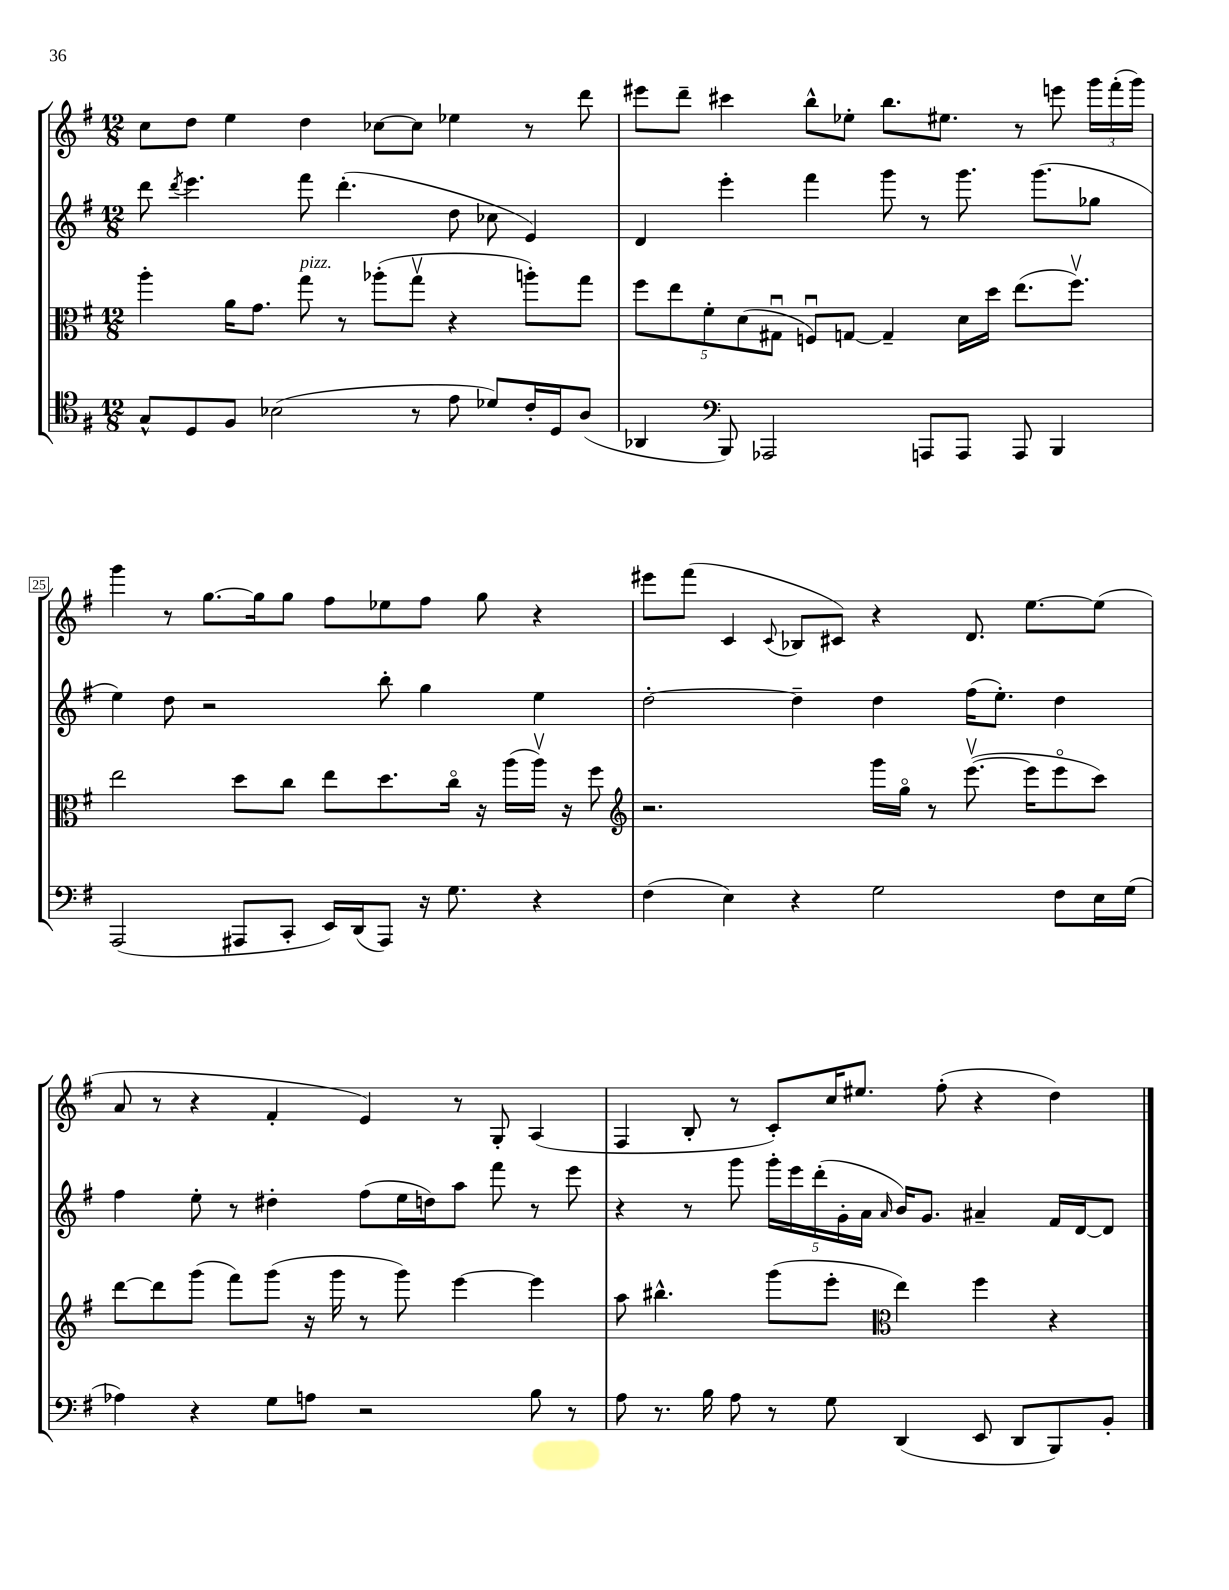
<<
\new StaffGroup <<
\new Staff = "s0" {
    \clef treble \key g \major \numericTimeSignature \time 12/8
    \autoBeamOff c''8[ d''8] e''4 d''4 ces''8[~ ces''8] ees''4 r8 d'''8 |
    eis'''8[ d'''8]-- cis'''4 b''8[-^ ees''8]-. b''8.[ eis''8.] r8 e'''8 \tuplet 3/2 { g'''16[ fis'''16-.( g'''16]) } |
    g'''4 r8 g''8.[~ g''16 g''8] fis''8[ ees''8 fis''8] g''8 r4 |
    eis'''8[ fis'''8]( c'4 \appoggiatura { c'8 } bes8[ cis'8]) r4 d'8. e''8.[~ e''8]( |
    a'8 r8 r4 fis'4-. e'4) r8 g8-. a4( |
    fis4 b8-. r8 c'8[-.) c''16 eis''8.] fis''8-.( r4 d''4) \bar "|." |
}
\new Staff = "s1" {
    \clef treble \key g \major \numericTimeSignature \time 12/8
    \autoBeamOff d'''8 \acciaccatura { d'''8 } e'''4. fis'''8 d'''4.-.( d''8 ces''8 e'4) |
    d'4 e'''4-. fis'''4 g'''8 r8 g'''8. g'''8.[( ges''8] |
    e''4) d''8 r2 b''8-. g''4 e''4 |
    d''2~-. d''4-- d''4 fis''16[( e''8.]-.) d''4 |
    fis''4 e''8-. r8 dis''4-. fis''8[( e''16 d''16) a''8] fis'''8 r8 e'''8 |
    r4 r8 g'''8 \tuplet 5/4 { g'''16[-. e'''16 d'''16-.( g'16-. a'16] } \grace { a'16 } b'16[) g'8.] ais'4-- fis'16[ d'16~ d'8] \bar "|." |
}
\new Staff = "s2" {
    \clef alto \key g \major \numericTimeSignature \time 12/8
    \autoBeamOff a''4-. a'16[ g'8.] g''8^\markup { \italic "pizz." } r8 aes''8[-.( g''8]\upbow r4 a''8[-.) g''8] |
    \tuplet 5/4 { fis''8[ e''8 fis'8-. d'8( gis8]\downbow } f8[\downbow) g8]~ g4-- d'16[ d''16] e''8.[( fis''8.]\upbow) |
    e''2 d''8[ c''8] e''8[ d''8. c''16]\flageolet r16 a''16[( a''16]\upbow) r16 fis''8 |
    \clef treble r2. g'''16[ g''16]\flageolet r8 e'''8.~\upbow( e'''16[ e'''8\flageolet c'''8]) |
    d'''8[~ d'''8 g'''8]( fis'''8[) g'''8]( r16 g'''16 r8 g'''8) e'''4~ e'''4 |
    a''8 bis''4.-^ g'''8[( e'''8]-. \clef alto e''4) fis''4 r4 \bar "|." |
}
\new Staff = "s3" {
    \clef tenor \key g \major \numericTimeSignature \time 12/8
    \autoBeamOff g8[-^ d8 fis8] bes2( r8 e'8 des'8[) c'16-. d16 a8]( |
    aes,4 \clef bass b,,8) aes,,2 a,,8[ a,,8] a,,8 b,,4 |
    a,,2( ais,,8[ c,8]-. e,16[) d,16( ais,,8]) r16 g8. r4 |
    fis4( e4) r4 g2 fis8[ e16 g16]( |
    aes4) r4 g8[ a8] r2 b8 r8 |
    a8 r8. b16 a8 r8 g8 d,4( e,8 d,8[ b,,8) b,8]-. \bar "|." |
}
>>
>>
\layout { \context { \Score currentBarNumber = #23 \override BarNumber.break-visibility = ##(#f #t #t) barNumberVisibility = #(every-nth-bar-number-visible 5) \override BarNumber.stencil = #(make-stencil-boxer 0.1 0.3 ly:text-interface::print) } }
